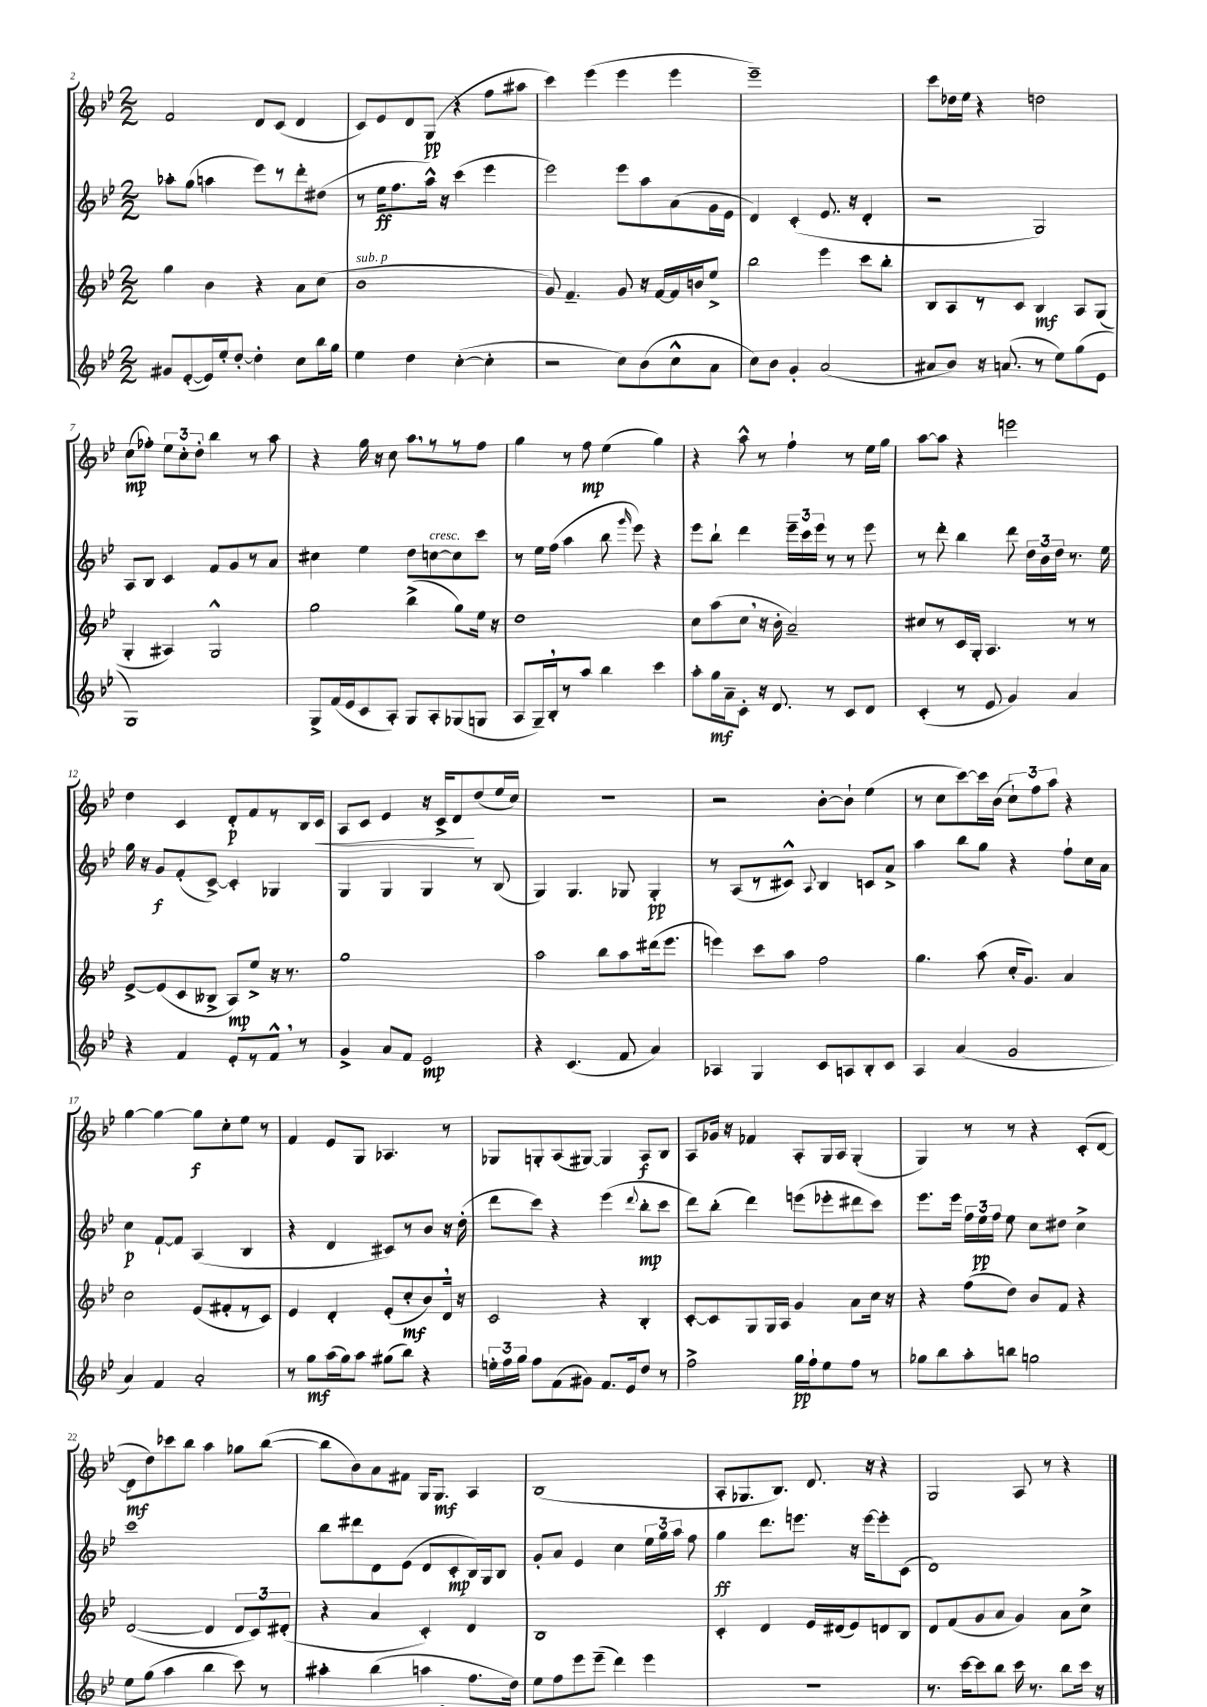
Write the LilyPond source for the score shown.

<<
\new StaffGroup <<
\new Staff = "s0" {
    \clef treble \key bes \major \numericTimeSignature \time 2/2
    \autoBeamOff f'2 d'8[ c'8]( d'4 |
    c'8[) ees'8 d'8 g8]\pp( r4 f''8[ ais''8] |
    c'''4) ees'''4( ees'''4 ees'''4 |
    ees'''1--) |
    c'''8[ des''16 ees''16] r4 d''2 |
    c''8[\mp( fes''8]-.) \tuplet 3/2 { ees''8[ c''8-. d''8]-. } bes''4 r8 a''8 |
    r4 g''16 r16 c''8 a''8[ \breathe r8 r8 f''8] |
    g''4 r8 f''8\mp ees''4( g''4) |
    r4 a''8-^ r8 f''4-! r8 ees''16[ g''16] |
    a''8[~ a''8] r4 e'''2 |
    d''4 c'4 d'8[-.\p f'8 r8 bes16 c'16]\< |
    a8[ c'8] ees'4 r16 c'16[-> d'8\! d''8( ees''16 c''16]) |
    r1 |
    r2 bes'8[~-. bes'8]-! ees''4( |
    r8 c''8[ c'''8~) c'''16 bes'16]( \tuplet 3/2 { c''8[-!) f''8 a''8] } r4 |
    g''4~ g''4~ g''8[\f c''8-. ees''8] r8 |
    f'4 ees'8[ g8] aes4. r8 |
    ges8[ g8-. a8( gis8]~) gis4 a8[\f bes8] |
    a8[ ges'16] r16 fes'4 a8[-. g16 a16] g4-.( |
    g4) r8 r8 r4 c'8[-.( d'8]~ |
    d'8[\mf d''8) ces'''8 bes''8] a''4 ges''8[ bes''8]~( |
    bes''8[ bes'8) a'8 fis'8] g16[ g8.]\mf a4 |
    bes1( |
    a8[-. ges8. bes8.]) d'8. r16 r4 |
    g2 a8 r8 r4 \bar "|." |
}
\new Staff = "s1" {
    \clef treble \key bes \major \numericTimeSignature \time 2/2
    \autoBeamOff aes''8[-. g''8]( a''4 ees'''8[) r8 d'''8-. dis''8]( |
    r8 ees''16[\ff f''8. a''16]-^) r16 c'''4( ees'''4 |
    ees'''2) ees'''8[ a''8 a'8( g'16 ees'16] |
    d'4) c'4-.( ees'8. r16 d'4-. |
    r2 g2) |
    a8[ bes8] c'4 f'8[ g'8 r8 a'8] |
    cis''4 ees''4 d''8[ c''8~^\markup { \italic "cresc." } c''8 c'''8] |
    r8 ees''16[ f''16]( a''4 bes''8 \grace { g'''16 } ees'''8) r4 |
    ees'''8[ bes''8]-! d'''4 \tuplet 3/2 { ees'''16[-- c'''16 ees'''16] } r8 r8 ees'''8 |
    r8 d'''8-. bes''4 d'''8 \tuplet 3/2 { d''16[ bes'16 d''16] } r8. ees''16 |
    g''16 r16 g'8[\f f'8-.( c'8]~->) c'4-. ges4 |
    g4 g4 g4 r8 bes8( |
    g4) g4. ges8 ges4-.\pp |
    r8 a8[( r8 cis'8]-^) \appoggiatura { a8 } bes4 c'8[ a'8]-> |
    a''4 bes''8[ g''8] r4 f''8[-! c''16 a'16] |
    c''4\p f'8[~-! f'8] a4( bes4 |
    r4 d'4 cis'8[) r8 bes'8] r16 d''16-.( |
    d'''8[ c'''8]) r4 ees'''4( \appoggiatura { d'''8 } bes''8[-.\mp c'''8] |
    d'''8[) bes''8]-.( d'''4) e'''8[( ees'''8-. dis'''8 c'''8]) |
    ees'''8.[ ees'''16] \tuplet 3/2 { f''16[ ees''16\pp f''16] } ees''8 c''8[ dis''8] c''4-> |
    c'''1 |
    bes''8[ dis'''8 d'8 ees'8]( d'8[ c'8-.\mp bes16) g16 bes8] |
    g'8[-. a'8] ees'4 c''4 \tuplet 3/2 { ees''16[ g''16 a''16] } f''8 |
    g''4\ff d'''8.[ e'''8.] r16 e'''16[~ e'''8-. c'8]( |
    d'1) \bar "|." |
}
\new Staff = "s2" {
    \clef treble \key bes \major \numericTimeSignature \time 2/2
    \autoBeamOff g''4 bes'4 r4 a'8[ c''8]( |
    bes'1^\markup { \italic "sub. p" } |
    g'8) f'4.-- g'8 r16 f'16[~ f'16 b'16 ees''8]-> |
    bes''2 ees'''4 c'''8[ bes''8]-. |
    bes8[ a8 r8 c'8] bes4\mf a8[ g8]( |
    g4-. ais4) g2-^ |
    g''2 bes''4->( g''8[) ees''16] r16 |
    d''1 |
    c''8[ a''8( c''8] \breathe r16 bes'16-. a'2--) |
    cis''8[ r8 c'16 g16]-. a4. r8 r8 |
    ees'8[~-> ees'8( c'8 beses8]-> a8[\mp) ees''8]-> r16 r8. |
    g''1 |
    a''2 bes''8[ a''8 dis'''16( ees'''8.] |
    e'''4) c'''8[ a''8] f''2 |
    g''4. a''8( c''16[-. g'8.]) a'4 |
    c''2 ees'8[( fis'8-. r8 c'8]) |
    ees'4 d'4-. ees'8[-.( c''8-.\mf bes'8) d'16] \breathe r16 |
    c'2 r4 bes4-. |
    c'8[~-. c'8 g8 g16 a16] g'4 a'8[ c''16] r16 |
    r4 f''8[( d''8]) bes'8[ f'8] r4 |
    d'2~( d'4 \tuplet 3/2 { d'8[ c'8) dis'8]-.( } |
    r4 a'4 c'4-.) d'4 |
    bes1 |
    c'4-. d'4 ees'16[ dis'16( ees'8) d'8 bes8] |
    d'8[ f'8( g'8 a'8] g'4) a'8[ c''8]-> \bar "|." |
}
\new Staff = "s3" {
    \clef treble \key bes \major \numericTimeSignature \time 2/2
    \autoBeamOff gis'8[ ees'8~-.( ees'16) ees''16-. d''8]~-. d''4-. c''8[ bes''16 g''16] |
    ees''4 d''4 c''4~-.( c''4-. |
    r2 c''8[) bes'8( c''8-^ a'8] |
    c''8[) bes'8] g'4-. a'2( |
    ais'8[ bes'8]) r16 a'8.( r8 ees''8[) g''8( ees'8] |
    g1) |
    g8[-> f'16( ees'16 c'8 a8]-.) g8[ a8-. ges8( g8] |
    a8[ g16--) bes16-. \breathe r8 a''8] bes''4 c'''4 |
    a''8[-. g''16\mf a'16-- c'8]-. r16 d'8. r8 c'8[ d'8] |
    c'4-.( r8 ees'8 g'4) a'4 |
    r4 f'4 ees'8[-. r8 f'8]-^ \breathe r8 |
    g'4-> a'8[ f'8] ees'2\mp |
    r4 c'4.( f'8 a'4) |
    aes4 g4 c'8[ a8 bes8-. c'8] |
    a4 a'4( g'2 |
    a'4) f'4 a'2-. |
    r8 g''8[\mf a''16( g''16) a''8] gis''8[( bes''8]) r4 |
    \tuplet 3/2 { e''16[-. f''16 g''16] } f''8[ f'8( gis'8]) f'8.[ ees'16 d''8] r8 |
    f''2-> g''16[\pp f''16-! ees''8 f''8] r8 |
    ges''8[ bes''8 a''8-. b''8] g''2 |
    ees''8[ g''8]( a''4 bes''4 c'''8) r8 |
    ais''4-. bes''4( a''4\mf f''8.[ d''16]) |
    ees''8[ f''8 ees'''8 ees'''8]--( d'''4) ees'''4 |
    R1 |
    r8. c'''16[~ c'''8 bes''8] c'''16 r8. bes''8[ c'''16] r16 \bar "|." |
}
>>
>>
\layout { \context { \Score currentBarNumber = #2 } }
